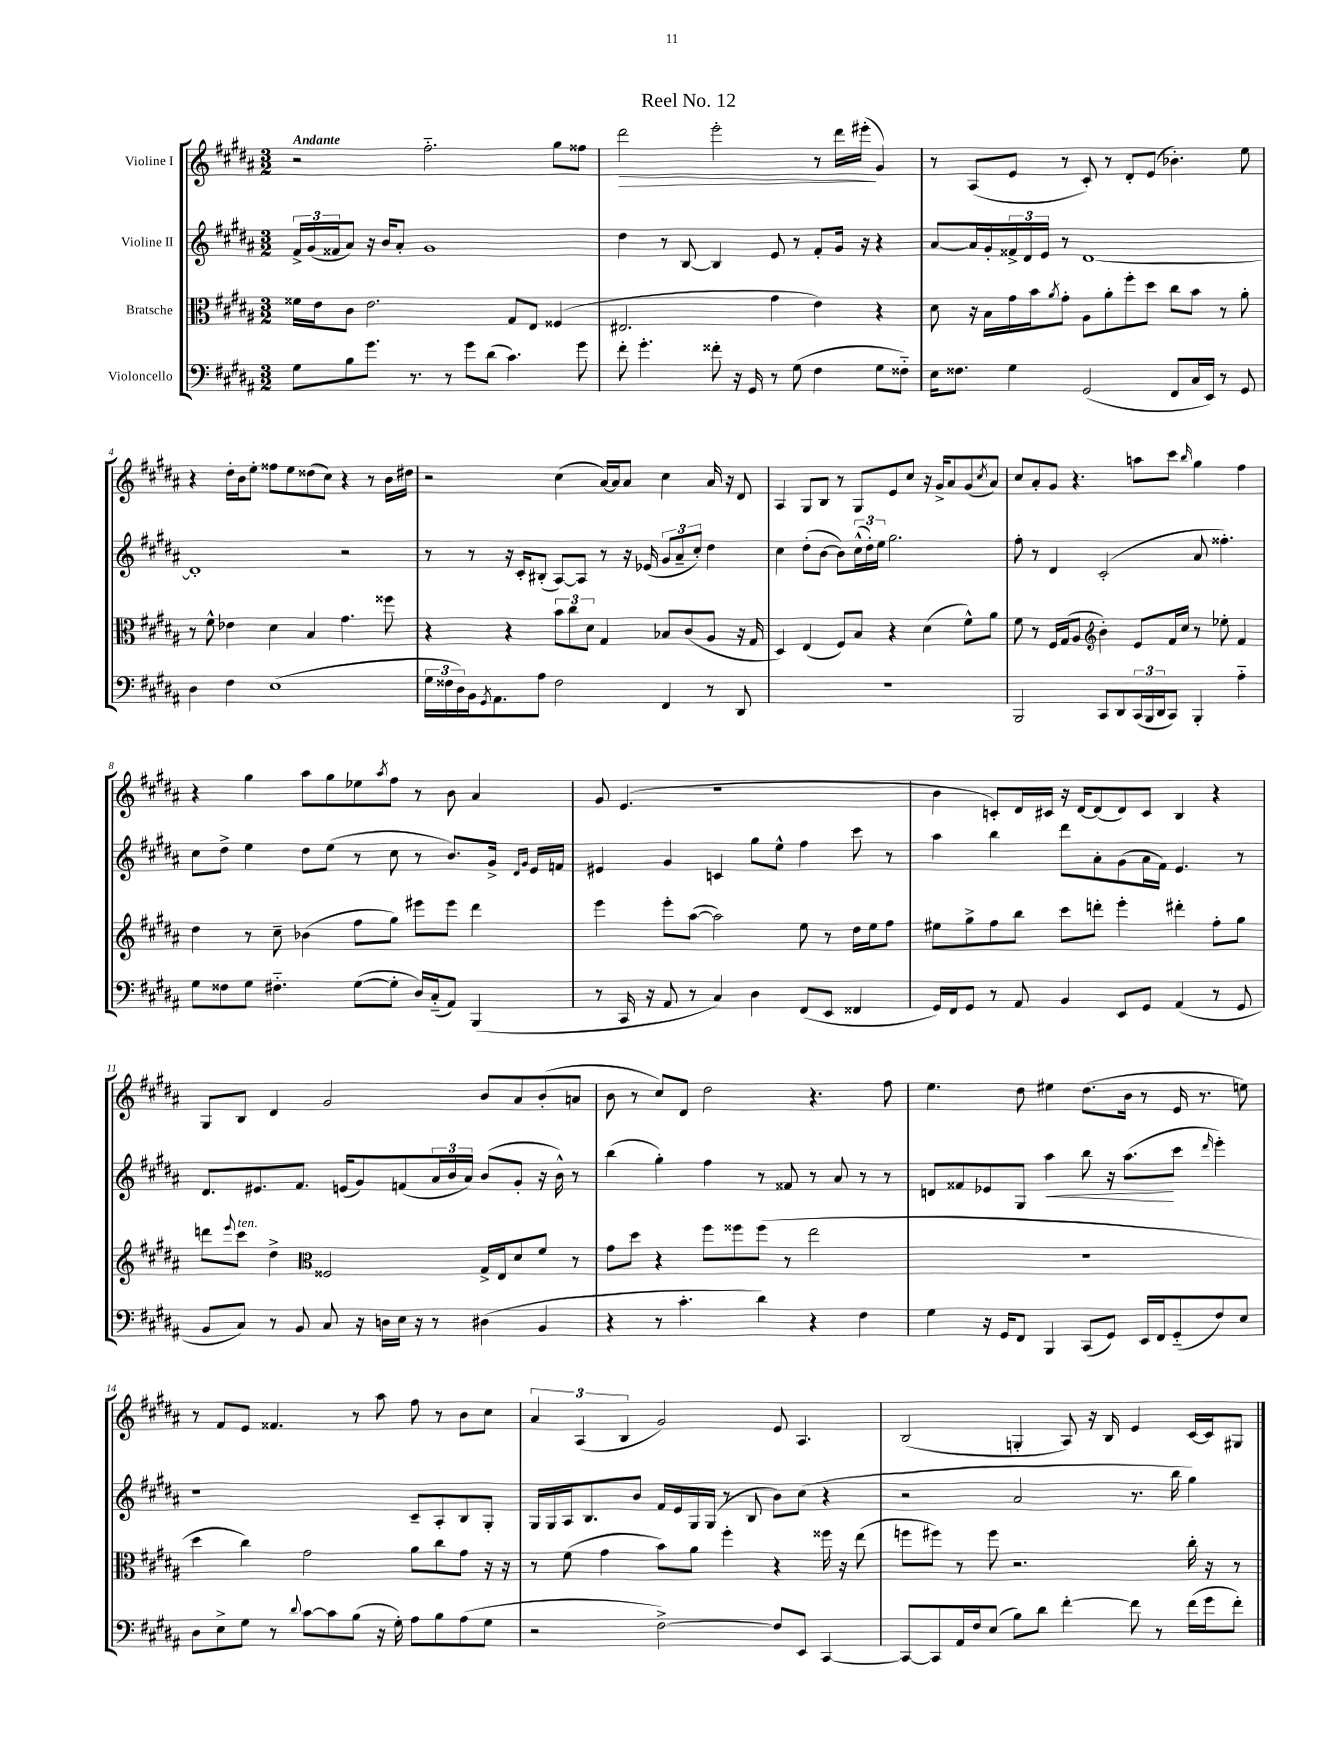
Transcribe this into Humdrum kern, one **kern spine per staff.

**kern	**kern	**kern	**kern
*staff4	*staff3	*staff2	*staff1
*clefF4	*clefC3	*clefG2	*clefG2
*k[f#c#g#d#a#]	*k[f#c#g#d#a#]	*k[f#c#g#d#a#]	*k[f#c#g#d#a#]
*M3/2	*M3/2	*M3/2	*M3/2
8G#	16f##	24f#^	2r
.	.	(24g#	.
.	16e	.	.
.	.	24f##	.
8B	8c#	8a#)	.
8.g#	2.e	16r	.
.	.	16b	.
.	.	8a#'	.
8.r	.	.	.
.	.	1g#	2.ff#'~
8r	.	.	.
8g#	.	.	.
(8d#	.	.	.
4.c#)	8G#	.	.
.	8E	.	.
.	(4F##	.	8gg#
8g#	.	.	8ff##
=	=	=	=
8f#'	2.E#	4dd#	2ddd#
4.g#'	.	.	.
.	.	8r	.
.	.	[8B	.
8f##'	.	4B]	2eee'
16r	.	.	.
16GG#	.	.	.
8r	4g#	8e	.
(8G#	.	8r	.
4F#	4e)	8f#'	8r
.	.	16g#	16ddd#
.	.	16r	(16eee#'
8G#	4r	4r	4g#)
8F##'~)	.	.	.
=	=	=	=
16E	8d#	[8a#	8r
8.F##	.	.	.
.	16r	16a#]	(8A#
.	16B	16g#'	.
4G#	16g#	24f##^	8e
.	.	24d#	.
.	16b	.	.
.	.	24e	.
.	8qa#	.	.
.	8g#'	8r	8r
(2GG#	8A#	[1d#	8c#')
.	8a#'	.	8r
.	8ff#'	.	8d#'
.	8dd#	.	(8e
8FF#	8cc#	.	4.b-')
16C#	8b	.	.
16EE)	.	.	.
8r	8r	.	.
8GG#	8a#'	.	8ee
=	=	=	=
4D#	8r	1d#']	4r
.	8f#^^	.	.
4F#	4e-	.	16dd#'
.	.	.	16b
.	.	.	8ee'
(1E	4d#	.	8ff##
.	.	.	8ee
.	4B	.	(8dd##
.	.	.	8cc#)
.	4.g#	2r	4r
.	.	.	8r
.	8ff##	.	16b
.	.	.	16dd#
=	=	=	=
24G#	4r	8r	2r
24F##	.	.	.
24D#)	.	.	.
16BB	.	8r	.
8qGG#	.	.	.
8.AA#	.	.	.
.	4r	16r	.
.	.	16c#'	.
8A#	.	(8B#'	.
2F##	12b	[8A#)	(4cc#
.	12cc#	.	.
.	.	8A#]	.
.	12d#	.	.
.	4G#	8r	[16a#)
.	.	.	16a#]
.	.	16r	8a#
.	.	(16e-	.
4FF#	8B-	12g#	4cc#
.	.	12a#~	.
.	(8c#	.	.
.	.	12cc#')	.
8r	8A#	4dd#	16a#
.	.	.	16r
8DD#	16r	.	8d#
.	16G#	.	.
=	=	=	=
1.r	4D#)	4cc#	4A#
.	(4E	(8dd#'	8G#
.	.	[8b	8B
.	8F#)	8b])	8r
.	8B	(24cc#^^	8G#
.	.	24dd#')	.
.	.	24ee	.
.	4r	2.gg#	8e
.	.	.	8cc#
.	(4d#	.	16r
.	.	.	16g#^
.	.	.	8a#
.	8f#^^)	.	(8g#
.	.	.	8qcc#
.	8a#	.	8a#)
=	=	=	=
2BBB	8f#	8ff#'	8cc#
.	8r	8r	8a#'
.	16F#	4d#	8g#
.	(16G#	.	.
.	8A#	.	4.r
*	*clefG2	*	*
8CC#	4b')	(2c#'	.
8DD#	.	.	.
(24CC#	8e	.	8aa
24BBB	.	.	.
24DD#	.	.	.
8CC#)	16f#	.	8ccc#
.	16cc#	.	.
.	.	.	16qqbb
4BBB'	8r	8a#	4gg#
.	8ee-'	4.ff##')	.
4A#'~	4f#	.	4ff#
=	=	=	=
8G#	4dd#	8cc#	4r
8F##	.	8dd#^	.
8G#	8r	4ee	4gg#
4.F#'~	8cc#~	.	.
.	(4b-	8dd#	8aa#
.	.	(8ee	8gg#
([8G#	8ff#	8r	8ee-
.	.	.	8qaa#
8G#']	8gg#)	8cc#	8ff#
16D#)	8eee#	8r	8r
(16C#'~	.	.	.
8AA#)	8eee#	8.b)	8b
(4BBB	4ddd#	.	4a#
.	.	16g#^	.
.	.	16qqd#	.
.	.	16qqg#	.
.	.	16e	.
.	.	16f	.
=	=	=	=
8r	4eee	4e#	8g#
16CC#	.	.	(4.e
16r	.	.	.
8AA#	8eee'	4g#	.
8r	([8aa#	.	.
4C#)	2aa#])	4c	1r
4D#	.	8gg#	.
.	.	8ee^^	.
(8FF#	8ee	4ff#	.
8EE	8r	.	.
4FF##	16dd#	8ccc#	.
.	16ee	.	.
.	8ff#	8r	.
=	=	=	=
16GG#)	8ee#	4aa#	4b
16FF#	.	.	.
8GG#	8gg#^	.	.
8r	8ff#	4bb	8c')
8AA#	8bb	.	16d#
.	.	.	16c#
4BB	8ccc#	8ddd#	16r
.	.	.	[16d#
.	8ddd'	8a#'	(8d#]
8EE	4eee'	(8g#	8d#)
8GG#	.	16a#	8c#
.	.	16f#)	.
(4AA#	4ddd#'	4.e	4B
8r	8ff#'	.	4r
8GG#	8gg#	8r	.
=	=	=	=
8BB	8ddd	8.d#	8G#
.	8qqeee	.	.
8C#)	8ccc#	.	8B
.	.	8.e#	.
8r	4dd#^	.	4d#
8BB	.	8.f#	.
*	*clefC3	*	*
8C#	2F##	.	2g#
.	.	(16e	.
16r	.	8g#)	.
16D	.	.	.
16E	.	(8f	.
16r	.	.	.
8r	.	24a#	.
.	.	24b	.
.	.	24a#)	.
(4D#	16G#^	(8b	8b
.	16E	.	.
.	8d#	8g#'	8a#
4BB	8f#	16r	(8b'
.	.	16b^^)	.
.	8r	8r	8a
=	=	=	=
4r	8g#	(4bb	8b
.	8dd#	.	8r
8r	4r	4gg#')	8cc#)
4.c#'	.	.	8d#
.	8ff#	4ff#	2dd#
.	8ff##	.	.
4d#)	(8ff##	8r	.
.	8r	8f##	.
4r	2ee	8r	4.r
.	.	8a#	.
4F#	.	8r	.
.	.	8r	8ff#
=	=	=	=
4G#	1.r	8d	4.ee
.	.	8f##	.
16r	.	8e-	.
16GG#	.	.	.
8FF#	.	8G#	8dd#
4BBB	.	4aa#	4ee#
(8CC#	.	8bb	(8.dd#
8GG#)	.	16r	.
.	.	(8.aa#	16b
16EE	.	.	8r
16FF#	.	.	.
(8GG#'~	.	8ccc#	16e
.	.	.	8.r
.	.	16qqddd#	.
8F#)	.	4eee')	.
8E	.	.	8ee)
=	=	=	=
8D#	4dd#	1r	8r
8E^	.	.	8f#
8G#	4cc#)	.	8e
8r	.	.	4.f##
8qqd#	.	.	.
[8c#	2g#	.	.
8c#]	.	.	.
(8B	.	.	8r
16r	.	.	8aa#
16G#')	.	.	.
8A#	8a#	8c#~	8ff#
8B	8cc#	8A#'	8r
(8A#	8g#	8B	8b
8G#	16r	8G#'	8cc#
.	16r	.	.
=	=	=	=
2r	8r	16G#	6a#
.	.	16G#	.
.	(8f#	16A#	.
.	.	.	(6A#
.	.	8.B	.
.	4g#	.	.
.	.	.	6B
.	.	8b	.
[2F#^)	8b)	16f#	2g#)
.	.	16e	.
.	8a#	16G#	.
.	.	(16G#	.
.	4ff#'	8r	.
.	.	8B	.
8F#]	4r	8b)	8e
8EE	.	(8cc#	4.A#
[4CC#	16ff##	4r	.
.	16r	.	.
.	(8ee	.	.
=	=	=	=
8CC#_	8ff	2r	(2B
8CC#]	8ff#)	.	.
16AA#	8r	.	.
16F#	.	.	.
(8E	8ff#	.	.
8B)	2.r	2a#	4G'
8d#	.	.	.
[4f#'	.	.	8A#)
.	.	.	16r
.	.	.	16B
8f#]	.	8.r	4e
8r	.	.	.
.	.	16bb	.
(16f#	16cc#'	4gg#)	[16c#
16g#	16r	.	16c#]
8f#')	8r	.	8G#
==	==	==	==
*-	*-	*-	*-
